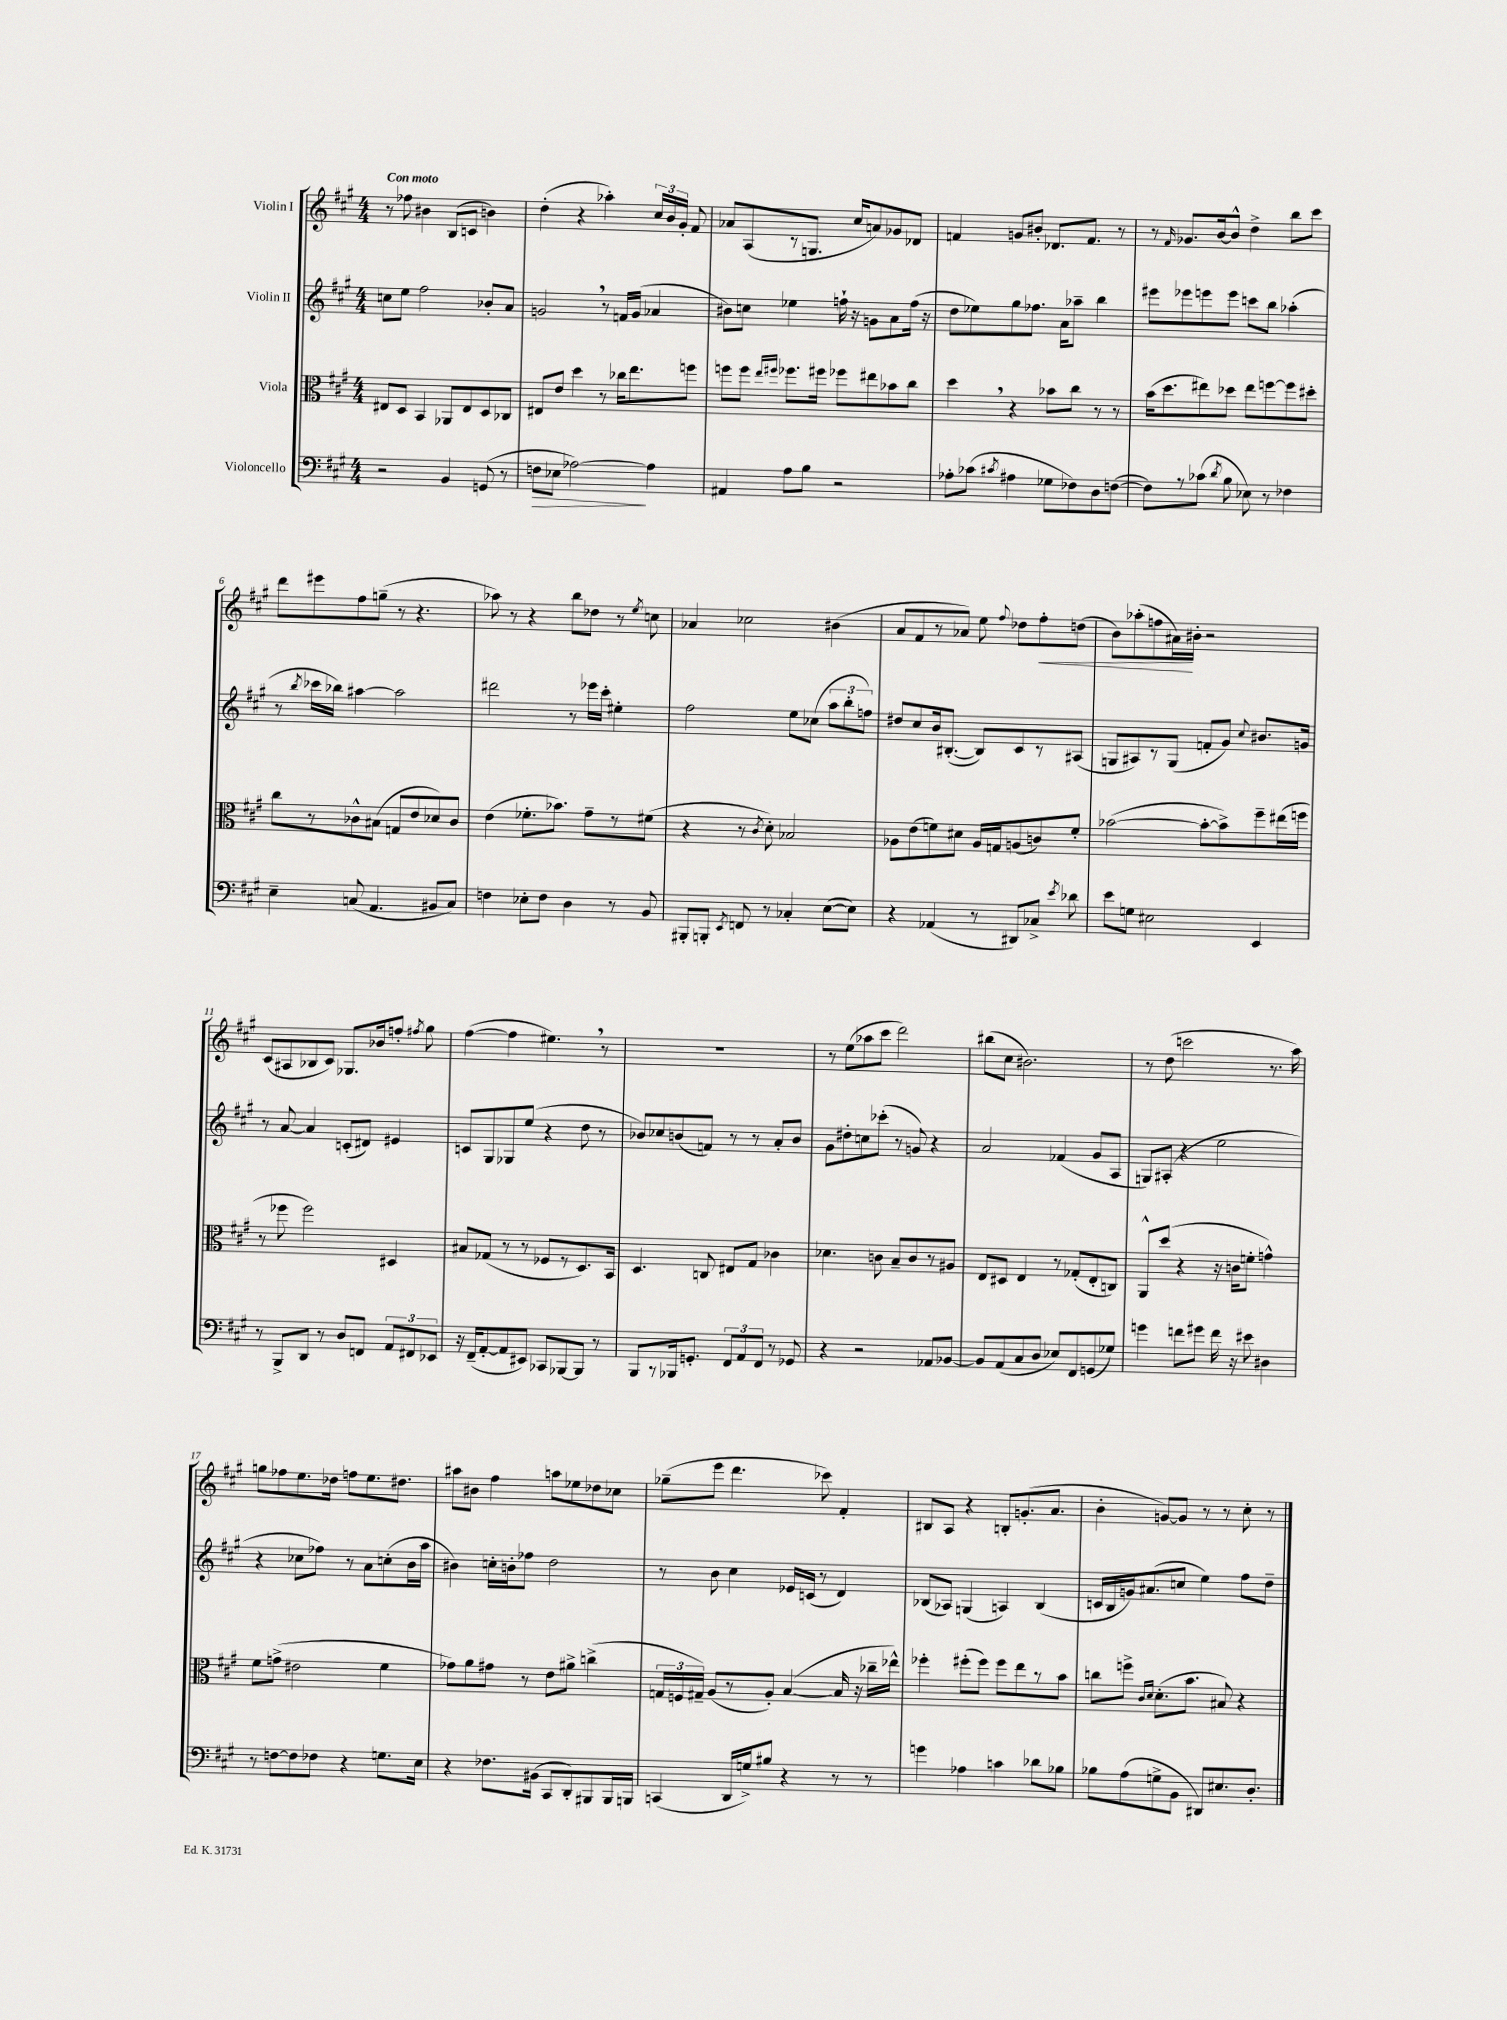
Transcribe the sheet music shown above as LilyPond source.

<<
\new StaffGroup <<
\new Staff = "s0" \with { instrumentName = "Violin I" } {
    \clef treble \key a \major \numericTimeSignature \time 4/4 \tempo "Con moto"
    \autoBeamOff r8 fes''8 bis'4 b8[( c'8] b'4) |
    d''4-.( r4 aes''4-.) \tuplet 3/2 { cis''16[ b'16 gis'16]-. } fis'8 |
    aes'8[ a8( r8 g8.] cis''16[ a'8) ges'8 des'8] |
    f'4 g'8[ bis'8]-. des'8.[ f'8.] r8 |
    r8 \grace { fis'16 } ges'8.[ b'16~ b'8]-^ d''4-> b''8[ cis'''8] |
    d'''8[ eis'''8 fis''8 g''8]--( r8 r4. |
    aes''8) r8 r4 b''8[ des''8] r8 \acciaccatura { e''8 } c''8 |
    aes'4 ces''2 bis'4( |
    a'8[ fis'8 r8 aes'8]) e''8 \appoggiatura { fis''8 } des''8[ fis''8-.\< d''8]( |
    b'8[) aes''8-.( f''8 ais'16\!) bis'16]-. r2 |
    cis'8[( ais8 bes8 cis'8]) ges8.[ bes'16 f''8]-. \acciaccatura { fis''8 } gis''8 |
    fis''4~( fis''4 eis''4.) \breathe r8 |
    R1 |
    r8 e''8[( aes''8 cis'''8] d'''2) |
    bis''8[( cis''8] bis'2.) |
    r8 d''8( c'''2 r8. a''16) |
    g''8[ fes''8 e''8. des''16] f''8[ e''8. dis''8.] |
    ais''8[ bis'8] fis''4 a''8[ ees''8 des''8 ces''8] |
    ges''8[--( e'''8] d'''4. ces'''8) fis'4-. |
    bis8[ a8] r4 b8[-. g'8.-.( a'8.] |
    b'4-. g'8[~) g'8] r8 r8 cis''8-. r8 \bar "|." |
}
\new Staff = "s1" \with { instrumentName = "Violin II" } {
    \clef treble \key a \major \numericTimeSignature \time 4/4
    \autoBeamOff c''8[ e''8] fis''2 bes'8[-. a'8] |
    g'2 \breathe r8 f'16[ g'16]( aes'4 |
    bis'8[) c''8] ees''4 f''16-! r16 g'8[ a'8 f''16]( r16 |
    d''8[ ees''8) gis''8 fes''8.] a'16[ aes''8]-- b''4 |
    eis'''8[ ees'''8 e'''8 e'''8] c'''8[ b''8] aes''4-.( |
    r8 \acciaccatura { b''8 } ces'''16[ bes''16]) ais''4~ ais''2 |
    dis'''2 r8 ees'''16[ cis'''16]-. eis''4-. |
    fis''2 e''8[ ces''8]( \tuplet 3/2 { a''8[ b''8-. f''8]) } |
    dis''8[ cis''8 b'16 bis8.]~-.( bis8[) cis'8 r8 ais8]( |
    g8[ ais8) r8 g8]( f'8[-. gis'8]) \appoggiatura { cis''8 } bis'8.[ g'16] |
    r8 a'8~ a'4 c'8[-.( dis'8]) eis'4 |
    c'8[ gis8 ges8 e''8]( r4 d''8 r8 |
    bes'8[) ces''8 b'8( f'8]) r8 r8 a'8[-. b'8] |
    gis'8[ dis''8-. c''8 ces'''8]-.( r8 g'8) r4 |
    a'2 fes'4( gis'8[ a8] |
    g8[) ais8]-.( r4 e''2 |
    r4 ces''8[ fes''8]) r8 a'8[ c''8-.( b'16 a''16] |
    bis'4) c''16[-. b'16-. fes''8] d''2 |
    r8 b'8 cis''4 ees'16[ c'16]( r8 d'4) |
    bes8[( aes8]) g4( a4) bes4( |
    c'16[ b16 g'16) ais'8.( c''8] e''4) fis''8[ d''8]-- \bar "|." |
}
\new Staff = "s2" \with { instrumentName = "Viola" } {
    \clef alto \key a \major \numericTimeSignature \time 4/4
    \autoBeamOff eis8[ d8] b,4 aes,8[ eis8 d8 ces8] |
    eis8[ e'8] d''4 r8 ces''16[ e''8. f''8] |
    f''8[ f''8] \grace { e''16[ fis''16] } fes''8.[ fis''16] fes''8[ eis''8 bes'8 cis''8] |
    d''4 \breathe r4 bes'8[ cis''8] r8 r8 |
    b'16[( d''8. eis''8) des''8] eis''8[ f''8~ f''8 dis''8]-. |
    cis''8[ r8 ces'8-^ bis8]( g8[ e'8 des'8) ces'8] |
    e'4( fes'8.[-. bes'8.]) gis'8[-- r8 fis'8]( |
    r4 r8 \acciaccatura { cis'8 } d'8-.) bes2 |
    aes8[ e'8( f'8) dis'8] aes16[ g16 a8( c'8) f'8]-. |
    bes'2~( bes'8[~-. bes'8->) fis''8-- eis''16( f''16] |
    r8 fes''8 fes''2) dis4 |
    bis8[ ges8]( r8 r8 fes8[ r8 d8.) b,16] |
    d4. c8 eis8[ gis8] ces'4 |
    des'4. c'8 b8[-- c'8 r8 ais8] |
    e8[ dis8] e4 r8 ges8[-.( e8-. c8]) |
    a,8[-^ d''8]( r4 r16 c'16[ f'8]-. g'4-^) |
    fis'8[ g'8]->( eis'2 fis'4 |
    ges'8[) a'8 gis'8] r8 e'8[ ais'8]-> c''4->( |
    \tuplet 3/2 { g16[ f16 gis16]--) } a8[( r8 a8]-.) b4~( b16 r16 ces''16[-- ees''16]-^) |
    fes''4-. fis''8[-.( fis''8]) fis''8[ e''8 r8 b'8] |
    c''8[ f''8]-> \grace { cis'16[ d'16] } d'8.[-.( b'8.] bis8) r4 \bar "|." |
}
\new Staff = "s3" \with { instrumentName = "Violoncello" } {
    \clef bass \key a \major \numericTimeSignature \time 4/4
    \autoBeamOff r2 b,4 g,8( r8 |
    f8[\> ees8] aes2~\!) aes4 |
    ais,4 a8[ b8] r2 |
    aes8[-. ces'8]( \acciaccatura { cis'8 } ais4 ges8[ fes8) d8 f8]~( |
    f8[) r8 ces'8]( \acciaccatura { d'8 } b8 ees8) r8 fes4 |
    e4-- c8( a,4. bis,8[ c8]) |
    f4 ees8[-. f8] d4 r8 b,8 |
    bis,,8[-. b,,8]-. \acciaccatura { e,8 } f,8 r8 ces4-. e8[~( e8]) |
    r4 aes,4( r8 dis,8[) ces8]-> \acciaccatura { e'8 } des'8 |
    e'8[ g8] eis2 e,4 |
    r8 b,,8[-> d,8] r8 d8[ f,8] \tuplet 3/2 { a,8[ fis,8 ees,8] } |
    r16 fis,16[--( a,8~-. a,8 eis,8]) ces,8[ bes,,8~ bes,,8] r8 |
    b,,8[ r8 bes,,16 g,8.]-. \tuplet 3/2 { fis,8[ a,8 fis,8] } r8 ges,8 |
    r4 r2 aes,8[ bes,8]~ |
    bes,8[ a,8( cis8 d8] ees8[) fis,8 g,8( ges8]) |
    g'4 f'8[ gis'8] f'16 r16 eis'8 dis4 |
    r8 f8[~ f8 fes8] r4 g8.[ e16] |
    r4 fes8.[ bis,16]( cis,8[ d,8-.) bis,,8 bis,,16 b,,16] |
    c,4( d,16[ g16->) bis8] r4 r8 r8 |
    g'4 aes4 c'4 des'8[ bes8] |
    bes8[ a8( g8-> b,8] dis,8[) eis8. d8.]-. \bar "|." |
}
>>
>>
